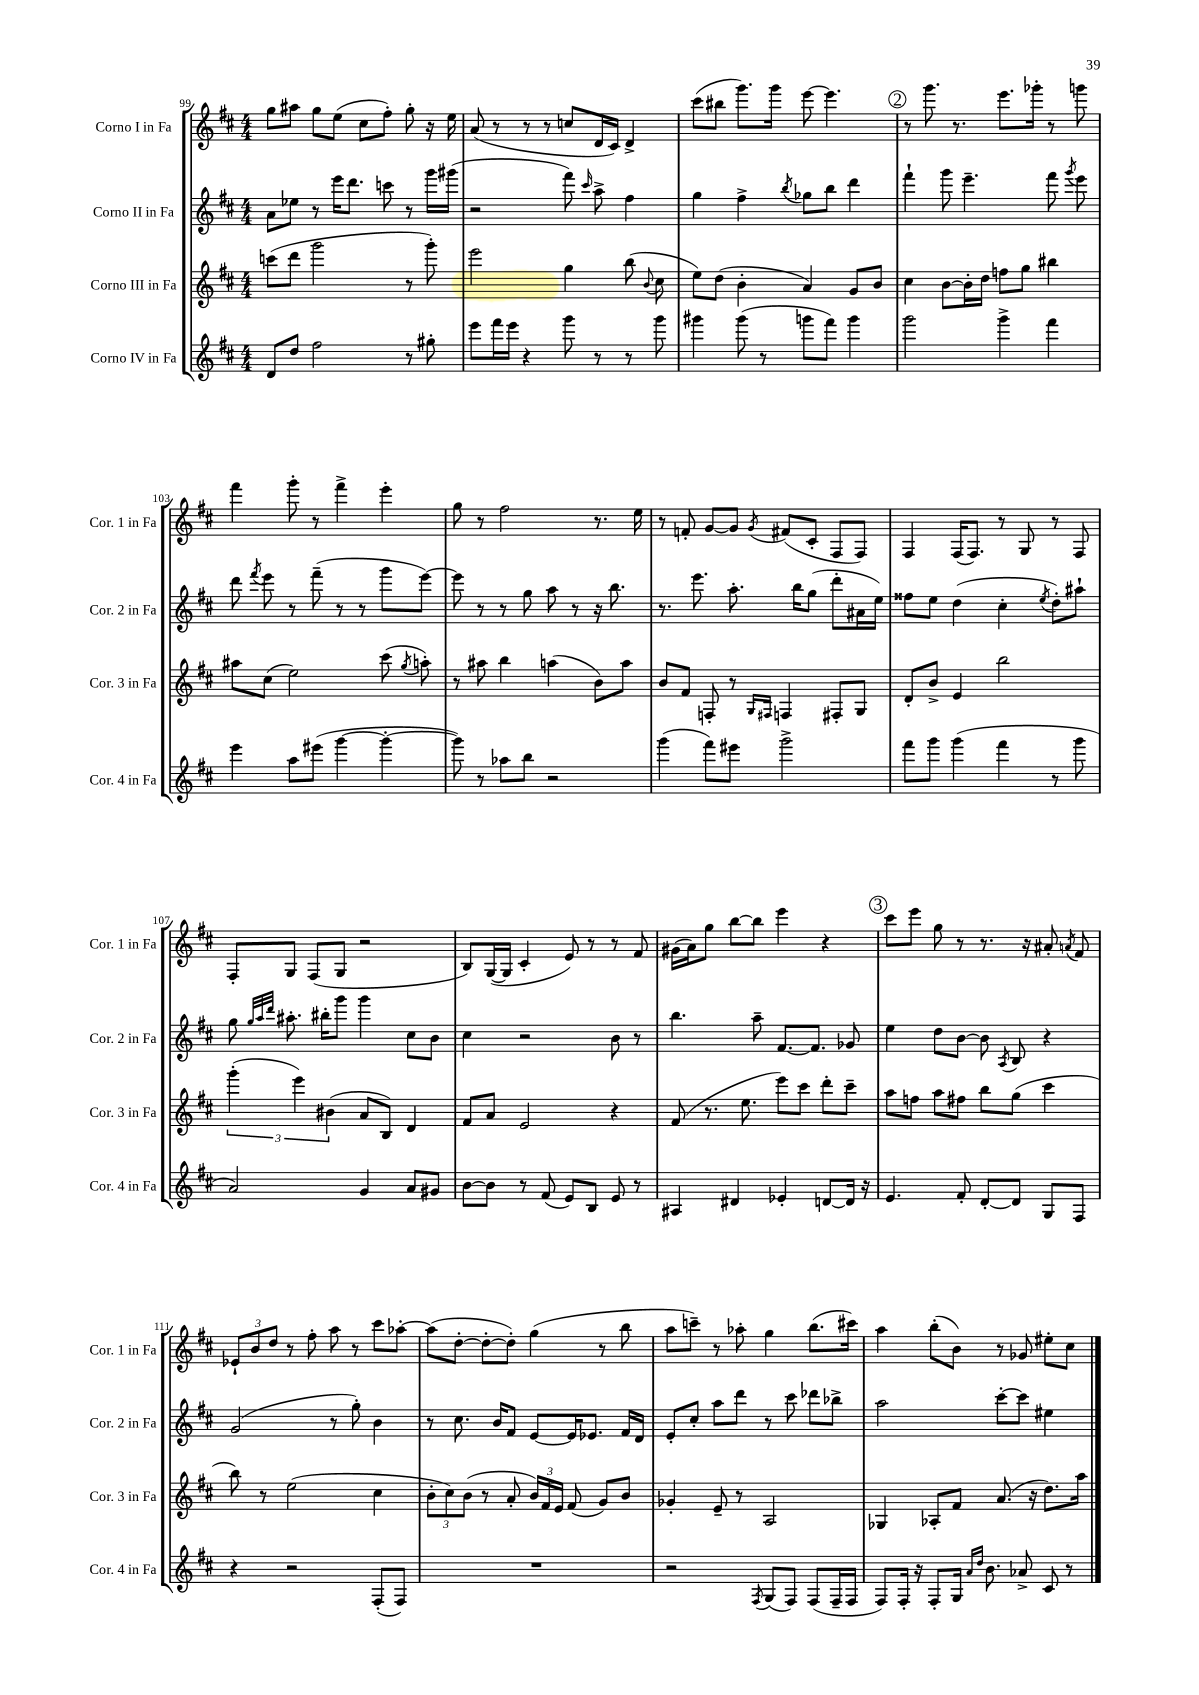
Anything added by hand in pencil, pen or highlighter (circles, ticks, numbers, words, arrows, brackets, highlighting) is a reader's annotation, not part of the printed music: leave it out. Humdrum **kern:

**kern	**kern	**kern	**kern
*staff4	*staff3	*staff2	*staff1
*clefG2	*clefG2	*clefG2	*clefG2
*k[f#c#]	*k[f#c#]	*k[f#c#]	*k[f#c#]
*M4/4	*M4/4	*M4/4	*M4/4
8d	(8ccc	8a	8gg
8dd	8ddd	8ee-	8aa#
2ff#	2ggg	8r	8gg
.	.	16eee	(8ee
.	.	8.ddd	.
.	.	.	8cc#
.	.	8ccc	8ff#')
8r	8r	8r	8gg'
8gg#'	8ggg')	16ggg	16r
.	.	(16ggg#	16ee
=	=	=	=
8eee	2eee	2r	(8a
16fff#	.	.	8r
16eee	.	.	.
4r	.	.	8r
.	.	.	8r
8ggg	4gg	8fff#)	8cc
.	.	16qqccc#	.
8r	.	8aa^	16d
.	.	.	16c#)
8r	(8bb	4ff#	4d^
.	8qqb	.	.
8ggg	8cc#	.	.
=	=	=	=
4ggg#	8ee)	4gg	(8ccc#
.	(8dd	.	8bb#
(8ggg#	4b'	4ff#^	8.ggg)
8r	.	.	.
.	.	.	16ggg
.	.	8qbb	.
8ggg	4a)	8gg-	[8eee
8fff#)	.	8bb	4.eee]
4ggg	8g	4ddd	.
.	8b	.	.
=	=	=	=
2ggg	4cc#	4fff#`	8r
.	.	.	8.ggg
.	[8b	8ggg	.
.	.	.	8.r
.	16b']	4.eee~	.
.	16dd	.	.
4ggg^	8ff	.	8.eee
.	8gg	.	.
.	.	.	16ggg-'
4fff#	4bb#	8fff#	8r
.	.	8qggg	.
.	.	8eee	8ggg
=	=	=	=
4eee	8aa#	8ddd	4fff#
.	.	8qfff#	.
.	(8cc#	8eee	.
8aa	2ee)	8r	8ggg'
(8eee#	.	(8fff#~	8r
[4ggg	.	8r	4fff#^
.	.	8r	.
4ggg'_	(8ccc#	8ggg	4eee'
.	8qgg	.	.
.	8aa')	[8eee)	.
=	=	=	=
8ggg])	8r	8eee]	8gg
8r	8aa#	8r	8r
8aa-	4bb	8r	2ff#
8bb	.	8gg	.
2r	(4aa	8aa	.
.	.	8r	.
.	8b)	16r	8.r
.	.	8.bb	.
.	8aa	.	.
.	.	.	16ee
=	=	=	=
(4ggg	8b	8.r	8r
.	8f#	.	8f'
.	.	8.eee	.
8fff#)	8F'	.	[8g
8eee#	8r	8.aa'	8g]
.	16qqG	.	.
.	16qqF#	.	8qg
2ggg^	4F	.	(8f#
.	.	16bb	.
.	.	(8gg	8c#'
.	8F#'	8ddd'	8F#
.	8G	16a#	8F#)
.	.	16ee)	.
=	=	=	=
8fff#	8d'	8ff##	4F#
8ggg	8b^	8ee	.
(4ggg	4e	(4dd	(16F#
.	.	.	8.F#)
4fff#	2bb	4cc#'	8r
.	.	.	8G
.	.	8qee	.
8r	.	8dd')	8r
8ggg	.	8aa#`	8F#
=	=	=	=
2a)	(6ggg'	8gg	8F#'
.	.	32qqgg	.
.	.	32qqaa	.
.	.	32qqddd	.
.	.	8.aa#'	8G
.	6eee)	.	.
.	.	.	(8F#
.	.	16bb#'	.
.	(6b#	.	.
.	.	8ggg	8G
4g	8a	4ggg	2r
.	8B)	.	.
8a	4d	8cc#	.
8g#	.	8b	.
=	=	=	=
[8b	8f#	4cc#	8B)
8b]	8a	.	([16G
.	.	.	16G]
8r	2e	2r	4c#'
(8f#	.	.	.
8e)	.	.	8e)
8B	.	.	8r
8e	4r	8b	8r
8r	.	8r	8f#
=	=	=	=
4A#	(8f#	4.bb	(16g#
.	.	.	16a)
.	8.r	.	8gg
4d#	.	.	[8bb
.	8.ee	.	.
.	.	8aa~	8bb]
4e-'	8eee)	[8.f#	4eee
.	8ccc#	.	.
.	.	8.f#]	.
[8d	8ddd'	.	4r
16d]	8ccc#~	8g-	.
16r	.	.	.
=	=	=	=
4.e	8aa	4ee	8ccc#
.	8ff	.	8eee
.	8aa	8dd	8gg
8f#'	8ff#	[8b	8r
[8d'	8bb	8b]	8.r
.	.	8qA	.
8d]	(8gg	8B	.
.	.	.	16r
8G	4ccc#	4r	8a#'
.	.	.	8qa
8F#	.	.	8f#
=	=	=	=
4r	8bb)	(2g	12e-`
.	.	.	12b
.	8r	.	.
.	.	.	12dd
2r	(2ee	.	8r
.	.	.	8ff#'
.	.	8r	8aa
.	.	8gg')	8r
(8F#'	4cc#	4b	8ccc#
8F#)	.	.	[8aa-'
=	=	=	=
1r	12b'	8r	(8aa-]
.	12cc#)	.	.
.	.	8.cc#	[8dd'
.	(12b	.	.
.	8r	.	8dd'_
.	.	16b	.
.	8a'	8f#	8dd'])
.	24b)	[8e	(4gg
.	24f#	.	.
.	24e	.	.
.	(8f#	16e]	.
.	.	8.e-	.
.	8g)	.	8r
.	8b	16f#	8bb
.	.	16d	.
=	=	=	=
2r	4g-'	8e'	8aa
.	.	8cc#'	8ccc~)
.	8e~	8aa	8r
.	8r	8ddd	8aa-'
8qF#	.	.	.
(8G	2A	8r	4gg
8F#)	.	8ccc#	.
(8F#	.	8ddd-	(8.bb
16F#~	.	8bb-^	.
16F#	.	.	16ccc#)
=	=	=	=
8F#)	4G-	2aa	4aa
16F#'	.	.	.
16r	.	.	.
8F#'	8A-'	.	(8bb'
16G	8f#	.	8b)
16qqa	.	.	.
16qqdd	.	.	.
8.b	.	.	.
.	(8.a	[8ccc#'	8r
8a-^	.	8ccc#]	8g-
.	16r	.	.
8c#	8.dd)	4ee#	8ee#'
8r	.	.	8cc#
.	16aa	.	.
==	==	==	==
*-	*-	*-	*-
